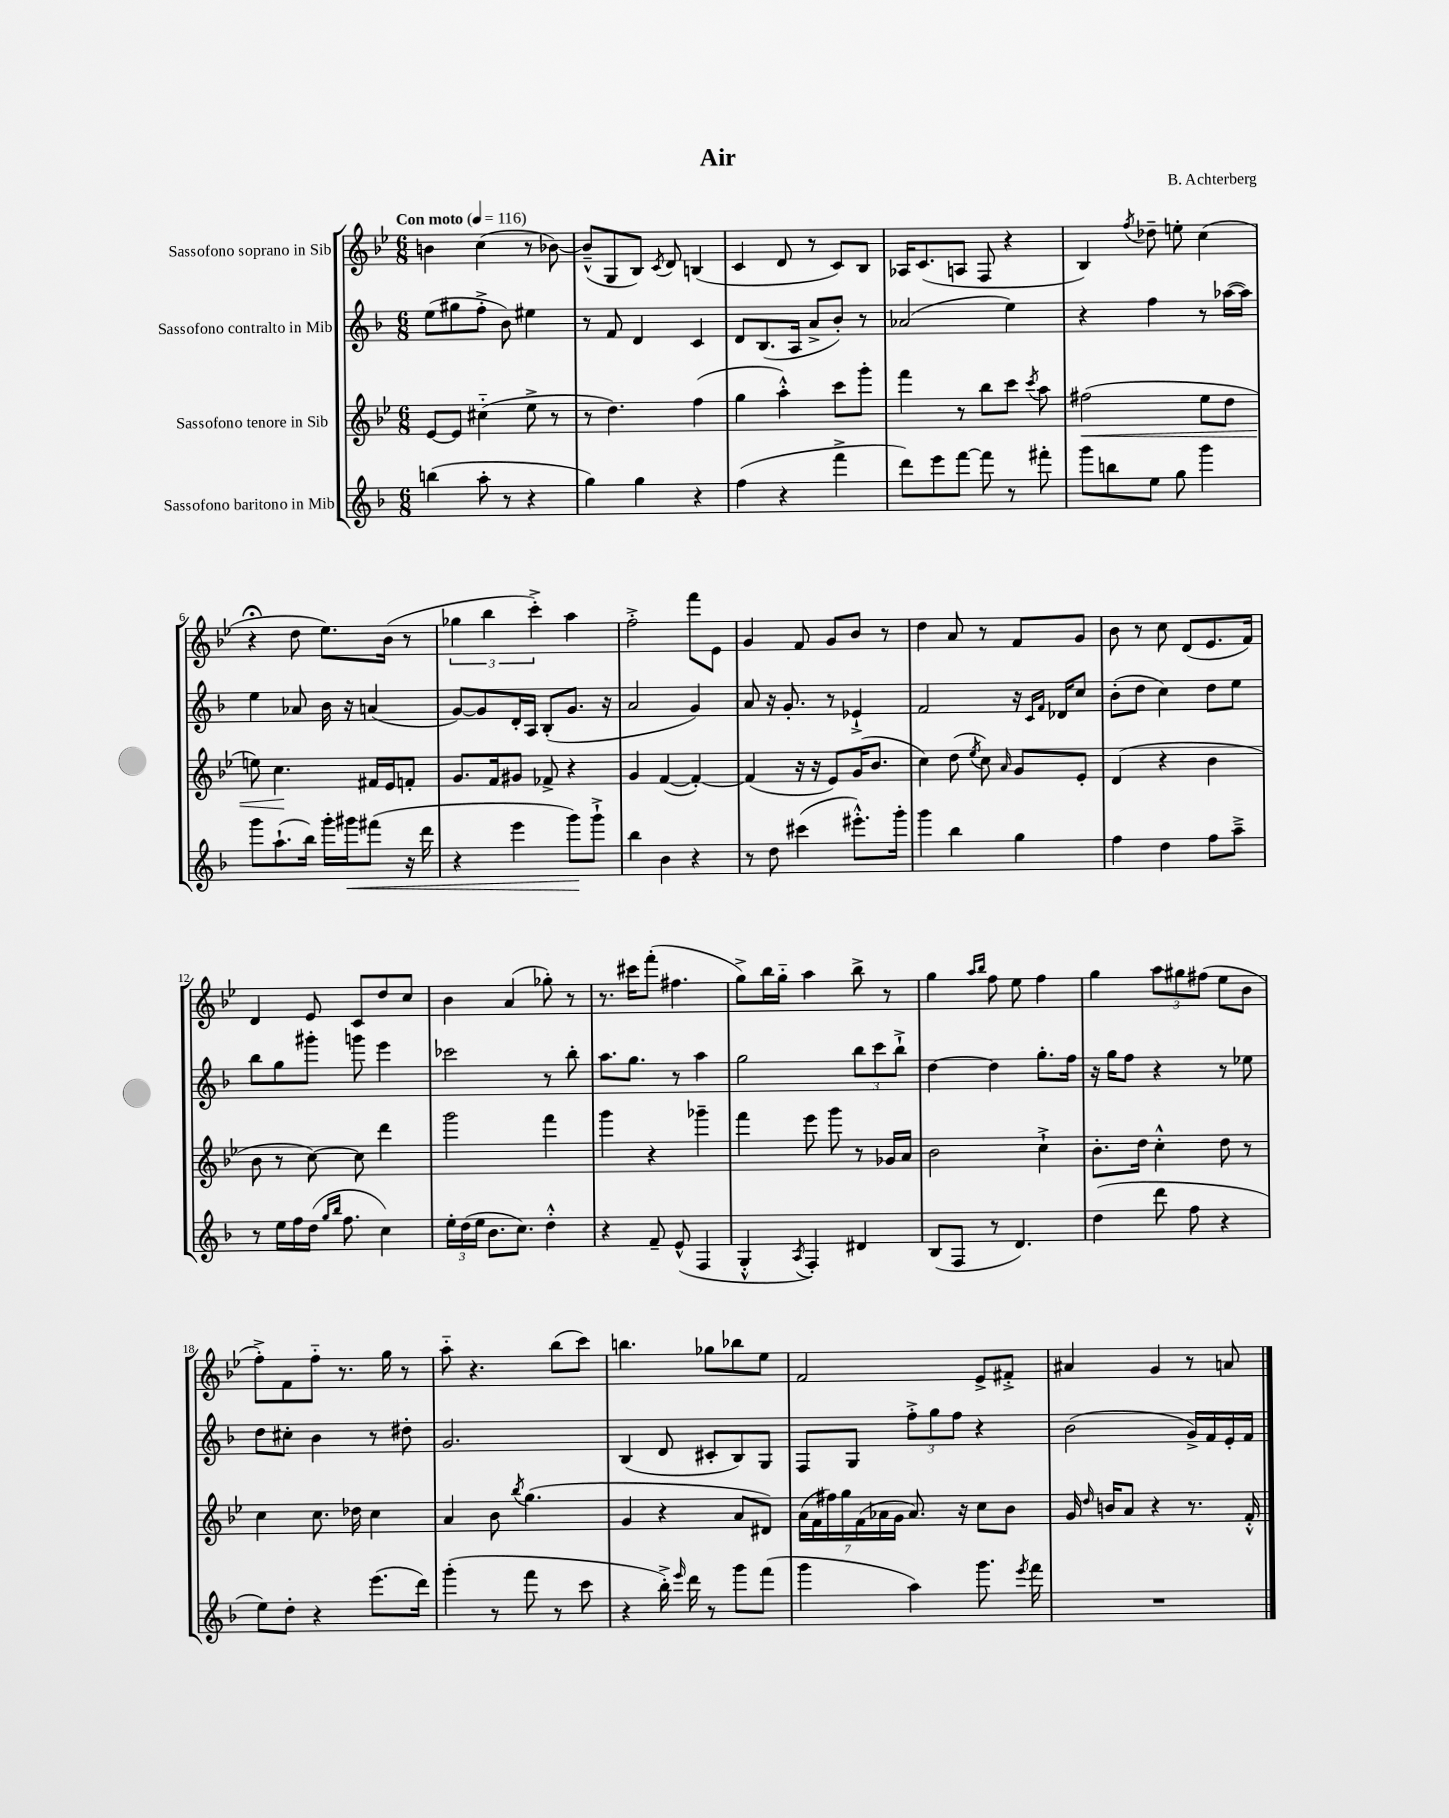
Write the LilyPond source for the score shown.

\header { title = "Air" composer = "B. Achterberg" }
<<
\new StaffGroup <<
\new Staff = "s0" \with { instrumentName = "Sassofono soprano in Sib" } {
    \clef treble \key bes \major \numericTimeSignature \time 6/8 \tempo "Con moto" 4 = 116
    \autoBeamOff b'4 c''4( r8 bes'8~) |
    bes'8[---^( g8 bes8]) \acciaccatura { c'8 } d'8 b4( |
    c'4 d'8 r8 c'8[) bes8] |
    aes16[ c'8.( a8] f8 r4 |
    bes4) \acciaccatura { f''8 } des''8-- e''8-. c''4( |
    r4\fermata d''8 ees''8.[) bes'16]( r8 |
    \tuplet 3/2 { ges''4 bes''4 c'''4-.->) } a''4 |
    f''2-.-> f'''8[ ees'8] |
    g'4 f'8 g'8[ bes'8] r8 |
    d''4 a'8 r8 f'8[ g'8] |
    bes'8 r8 c''8 d'8[( ees'8. f'16]) |
    d'4 ees'8 c'8[ d''8 c''8] |
    bes'4 a'4( ges''8-.) r8 |
    r8. cis'''16[ f'''8]-.( fis''4. |
    g''8[->) bes''16 g''16]-_ a''4 bes''8-> r8 |
    g''4 \grace { a''16[ bes''16] } f''8 ees''8 f''4 |
    g''4 \tuplet 3/2 { a''8[ gis''8 fis''8]( } ees''8[ bes'8] |
    f''8[-.->) f'8 f''8]-_ r8. g''16 r8 |
    a''8-_ r4. bes''8[( c'''8]) |
    b''4. ges''8[ bes''8 ees''8] |
    f'2 ees'8[-> fis'8]-.-> |
    ais'4 g'4 r8 a'8 \bar "|." |
}
\new Staff = "s1" \with { instrumentName = "Sassofono contralto in Mib" } {
    \clef treble \key f \major \numericTimeSignature \time 6/8
    \autoBeamOff e''8[( gis''8 f''8]-.-> bes'8) eis''4 |
    r8 f'8 d'4 c'4 |
    d'8[ bes8.( a16] a'8[-> bes'8]-.) r8 |
    aes'2( e''4) |
    r4 f''4 r8 aes''16[~( aes''16]) |
    e''4 aes'8 bes'16 r16 a'4( |
    g'8[~) g'8 d'16-. a16] bes8[-.( g'8.] r16 |
    a'2 g'4) |
    a'8 r16 g'8.-. r8 ees'4-!-> |
    f'2 r16 \grace { c'16[ f'16] } des'16[ c''8] |
    bes'8[-.( d''8] c''4) d''8[ e''8] |
    bes''8[ g''8 gis'''8]-. g'''8 e'''4 |
    ces'''2 r8 bes''8-. |
    a''8.[ g''8.] r8 a''4 |
    g''2 \tuplet 3/2 { bes''8[ c'''8 bes''8]-!-> } |
    d''4~ d''4 g''8.[-. f''16] |
    r16 g''16[ f''8] r4 r8 ees''8 |
    d''8[ cis''8]-. bes'4 r8 dis''8-. |
    g'2. |
    bes4( d'8 cis'8[-. bes8) g8] |
    f8[ g8] \tuplet 3/2 { f''8[-.-> g''8 f''8] } r4 |
    bes'2( g'16[->) f'16 e'16-. f'16] \bar "|." |
}
\new Staff = "s2" \with { instrumentName = "Sassofono tenore in Sib" } {
    \clef treble \key bes \major \numericTimeSignature \time 6/8
    \autoBeamOff ees'8[~ ees'8] cis''4-_( ees''8-> r8 |
    r8 d''4.) f''4( |
    g''4 a''4-.-^) c'''8[ g'''8]-. |
    f'''4 r8 bes''8[ c'''8] \acciaccatura { c'''8 } a''8 |
    fis''2\<( ees''8[ d''8] |
    e''8) c''4.\! fis'16[ ees'16 f'8]-. |
    g'8.[ f'16 gis'8] fes'8-> r4 |
    g'4 f'4~( f'4~-.) |
    f'4( r16 r16 ees'8[) g'16( bes'8.] |
    c''4) d''8( \acciaccatura { ees''8 } c''8) \grace { a'16 } g'8[ ees'8]-. |
    d'4( r4 bes'4 |
    bes'8 r8 c''8~) c''8 d'''4 |
    g'''2 f'''4 |
    g'''4 r4 ges'''4-- |
    f'''4 ees'''8 g'''8 r8 ges'16[ a'16] |
    bes'2 c''4-!-> |
    bes'8.[-. d''16] c''4-.-^ d''8 r8 |
    c''4 c''8. des''16 c''4 |
    a'4 bes'8 \acciaccatura { bes''8 } g''4.( |
    g'4 r4 a'8[ dis'8]) |
    \tuplet 7/4 { a'16[( f'16 fis''16) g''16 f'16( aes'16 g'16] } aes'8.) r16 c''8[ bes'8] |
    g'16 \grace { d''16 } b'16[ a'8] r4 r8. f'16-.-^ \bar "|." |
}
\new Staff = "s3" \with { instrumentName = "Sassofono baritono in Mib" } {
    \clef treble \key f \major \numericTimeSignature \time 6/8
    \autoBeamOff b''4( a''8-. r8 r4 |
    g''4) g''4 r4 |
    f''4( r4 f'''4-> |
    d'''8[) e'''8 f'''8]~ f'''8 r8 fis'''8-. |
    g'''8[ b''8 e''8] g''8 g'''4 |
    g'''8[ a''8.-!( bes''16]) g'''16[-. gis'''16\< fis'''8]( r16 d'''16 |
    r4 e'''4 g'''8[\!) g'''8]-!-> |
    bes''4 bes'4 r4 |
    r8 d''8 cis'''4( eis'''8.[-.-^) g'''16]-. |
    g'''4 bes''4 g''4 |
    f''4 d''4 f''8[ a''8]---> |
    r8 e''16[ f''16 d''16]( \grace { g''16[ bes''16] } f''8. c''4) |
    \tuplet 3/2 { e''16[-. d''16( e''16] } bes'8.[ c''8.]) d''4-.-^ |
    r4 f'8-- e'8-^( f4 |
    g4-.-^ \acciaccatura { a8 } f4-.) dis'4 |
    bes8[( f8] r8 d'4.) |
    d''4( d'''8 f''8 r4 |
    e''8[) d''8]-. r4 e'''8.[( d'''16]) |
    g'''4-.( r8 f'''8 r8 c'''8 |
    r4 bes''16-.->) \grace { e'''16 } d'''16 r8 g'''8[ f'''8]( |
    g'''4 a''4) g'''8. \acciaccatura { e'''8 } f'''16 |
    R2. \bar "|." |
}
>>
>>
